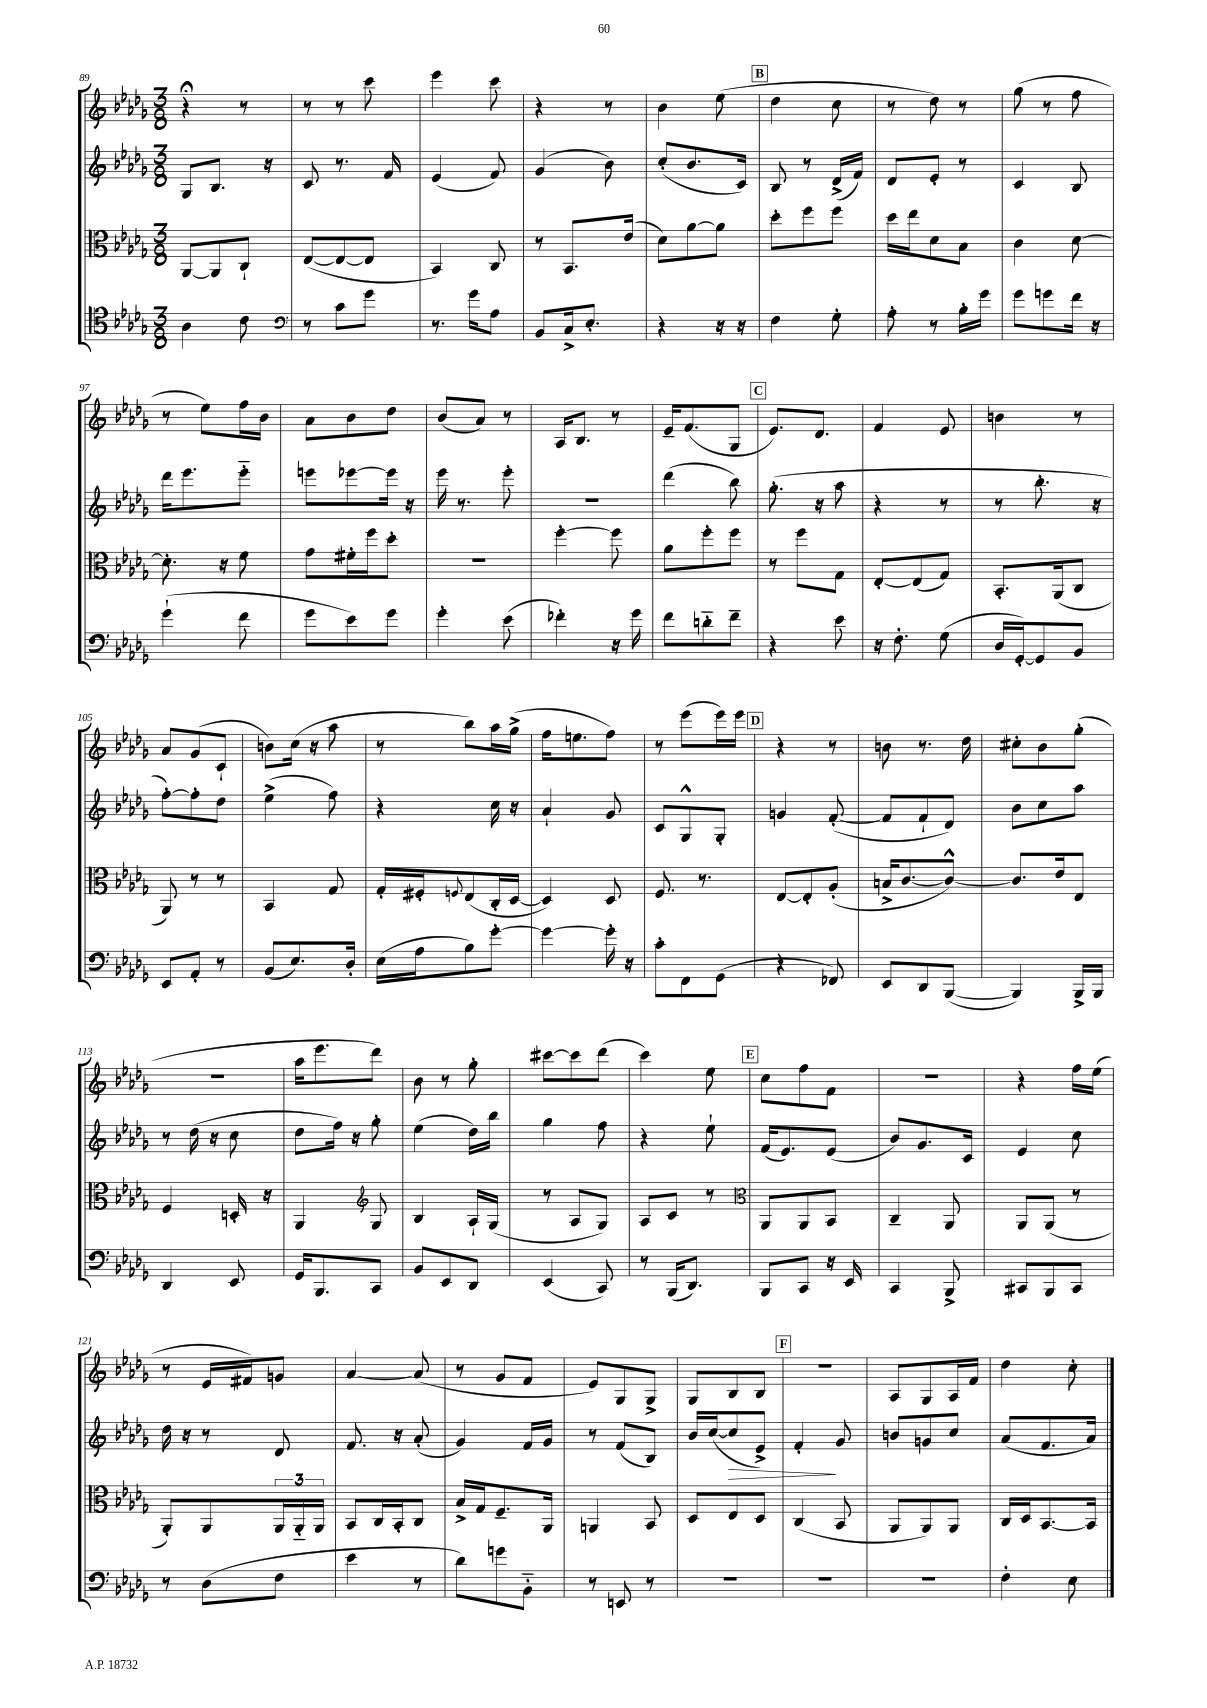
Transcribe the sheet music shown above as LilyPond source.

<<
\new StaffGroup <<
\new Staff = "s0" {
    \clef treble \key des \major \numericTimeSignature \time 3/8
    r4\fermata r8 |
    r8 r8 c'''8 |
    ees'''4 c'''8 |
    r4 r8 |
    bes'4 ees''8( |
    \mark \markup { \box "B" } des''4 c''8 |
    r8 des''8) r8 |
    ges''8( r8 f''8 |
    r8 ees''8) f''16 bes'16 |
    aes'8 bes'8 des''8 |
    bes'8( aes'8) r8 |
    aes16 bes8. r8 |
    ees'16-- f'8.( ges8 |
    \mark \markup { \box "C" } ees'8.) des'8. |
    f'4 ees'8 |
    b'4 r8 |
    aes'8 ges'8( c'8-! |
    b'8) c''16( r16 aes''8 |
    r8 bes''8) aes''16 ges''16->( |
    f''16 e''8. f''8) |
    r8 ees'''8( ees'''16) ees'''16 |
    \mark \markup { \box "D" } r4 r8 |
    b'8 r8. des''16 |
    cis''8-. bes'8 ges''8-.( |
    R4. |
    aes''16 ees'''8. des'''8) |
    bes'8 r8 ges''8-. |
    cis'''8~ cis'''8 des'''8( |
    c'''4) ees''8 |
    \mark \markup { \box "E" } c''8 f''8 f'8 |
    R4. |
    r4 f''16 ees''16( |
    r8 ees'16 fis'16) g'8 |
    aes'4~ aes'8( |
    r8 ges'8 f'8 |
    ees'8) ges8 ges8-> |
    ges8 bes8 bes8 |
    \mark \markup { \box "F" } R4. |
    aes8 ges8 aes16 f'16 |
    des''4 c''8-. \bar "|." |
}
\new Staff = "s1" {
    \clef treble \key des \major \numericTimeSignature \time 3/8
    ges8 bes8. r16 |
    c'8 r8. f'16 |
    ees'4( f'8) |
    ges'4( bes'8) |
    c''8-.( bes'8. c'16) |
    \mark \markup { \box "B" } bes8 r8 des'16->( f'16) |
    des'8 ees'8-. r8 |
    c'4 bes8 |
    des'''16 ees'''8. ees'''8-_ |
    e'''8 ees'''8~ ees'''16 r16 |
    ees'''16 r8. ees'''8-. |
    r4. |
    des'''4( bes''8) |
    \mark \markup { \box "C" } ges''8.-.( r16 aes''8 |
    r4 r8 |
    r8 bes''8.-. r16 |
    f''8~-.) f''8-. des''8 |
    ees''4->( f''8) |
    r4 c''16 r16 |
    aes'4-! ges'8 |
    c'8 ges8-^ ges8-. |
    \mark \markup { \box "D" } g'4 f'8~-.( |
    f'8 f'8-! des'8) |
    bes'8 c''8 aes''8 |
    r8 des''16( r16 c''8 |
    des''8 f''16) r16 ges''8-. |
    ees''4( des''16) bes''16 |
    ges''4 f''8 |
    r4 ees''8-! |
    \mark \markup { \box "E" } f'16( ees'8.) ees'8( |
    bes'8) ges'8. c'16 |
    ees'4 c''8 |
    des''16 r16 r8 des'8 |
    f'8. r16 aes'8-.( |
    ges'4) f'16 ges'16 |
    r8 f'8( bes8) |
    bes'16 c''16~( c''8\> ees'8->) |
    \mark \markup { \box "F" } f'4-.\! ges'8 |
    b'8 g'8 c''8 |
    aes'8( f'8. aes'16) \bar "|." |
}
\new Staff = "s2" {
    \clef alto \key des \major \numericTimeSignature \time 3/8
    aes,8~ aes,8 c8-! |
    ees8~( ees8~ ees8 |
    bes,4) c8 |
    r8 bes,8. ees'16( |
    des'8) aes'8~ aes'8 |
    \mark \markup { \box "B" } des''8-. f''8 f''8 |
    des''16 ees''16 des'8 bes8 |
    c'4 des'8~ |
    des'8.-. r16 f'8 |
    ges'8 fis'16-. f''16 des''8-. |
    r4. |
    f''4~-. f''8 |
    aes'8 f''8-. f''8 |
    \mark \markup { \box "C" } r8 f''8 ges8 |
    ees8~-. ees8( ges8) |
    bes,8.-. aes,16( c8 |
    aes,8) r8 r8 |
    bes,4 ges8 |
    ges16-. fis16-. \appoggiatura { f8 } ees8( c16-. des16~ |
    des4) des8 |
    f8. r8. |
    \mark \markup { \box "D" } ees8~ ees8-. aes8-.( |
    b16-> c'8.~ c'8~-^) |
    c'8. ees'16 ees8 |
    f4 d16-. r16 |
    aes,4 \clef treble ges8 |
    bes4 aes16-! ges16( |
    r8 aes8 ges8) |
    aes8 c'8 r8 |
    \mark \markup { \box "E" } \clef alto aes,8 aes,8 bes,8 |
    c4-- aes,8 |
    aes,8 aes,8( r8 |
    aes,8-.) aes,8 \tuplet 3/2 { aes,16 aes,16-_ aes,16 } |
    bes,8 c16 bes,16-. c8 |
    bes16-> ges16 f8.-- aes,16 |
    a,4 bes,8 |
    des8 ees8 des8 |
    \mark \markup { \box "F" } c4( bes,8 |
    aes,8 aes,8) aes,8 |
    c16 des16 bes,8.~ bes,16 \bar "|." |
}
\new Staff = "s3" {
    \clef tenor \key des \major \numericTimeSignature \time 3/8
    aes4 c'8 |
    \clef bass r8 c'8 ges'8 |
    r8. ges'16 aes8 |
    bes,8 c16-> ees8.-. |
    r4 r16 r16 |
    \mark \markup { \box "B" } f4 ges8-. |
    aes8-. r8 bes16-. ges'16 |
    ges'8 g'8 f'16 r16 |
    ges'4-!( f'8 |
    ges'8 ees'8) ges'8 |
    ges'4-. ees'8( |
    fes'4-.) r16 ges'16 |
    f'8 d'8-_ f'8-- |
    \mark \markup { \box "C" } r4 ees'8 |
    r16 f8.-. ges8( |
    des16 ges,16~-.) ges,8 bes,8 |
    ees,8 aes,8-. r8 |
    bes,8( ees8.) des16-. |
    ees16( aes16 bes8) ges'8~-. |
    ges'4~ ges'16-. r16 |
    c'8-. f,8 ges,8( |
    \mark \markup { \box "D" } r4 fes,8) |
    ees,8 des,8 bes,,8~( |
    bes,,4) bes,,16-> bes,,16 |
    des,4 ees,8 |
    ges,16 bes,,8. c,8 |
    bes,8 ees,8 des,8 |
    ees,4( c,8) |
    r8 bes,,16( des,8.) |
    \mark \markup { \box "E" } bes,,8 c,8 r16 ees,16 |
    c,4 bes,,8-> |
    cis,8 bes,,8 cis,8 |
    r8 des8( f8 |
    ees'4 r8 |
    des'8) g'8 bes,8-_ |
    r8 e,8 r8 |
    R4. |
    \mark \markup { \box "F" } R4. |
    R4. |
    f4-. ees8 \bar "|." |
}
>>
>>
\layout { \context { \Score currentBarNumber = #89 } }
